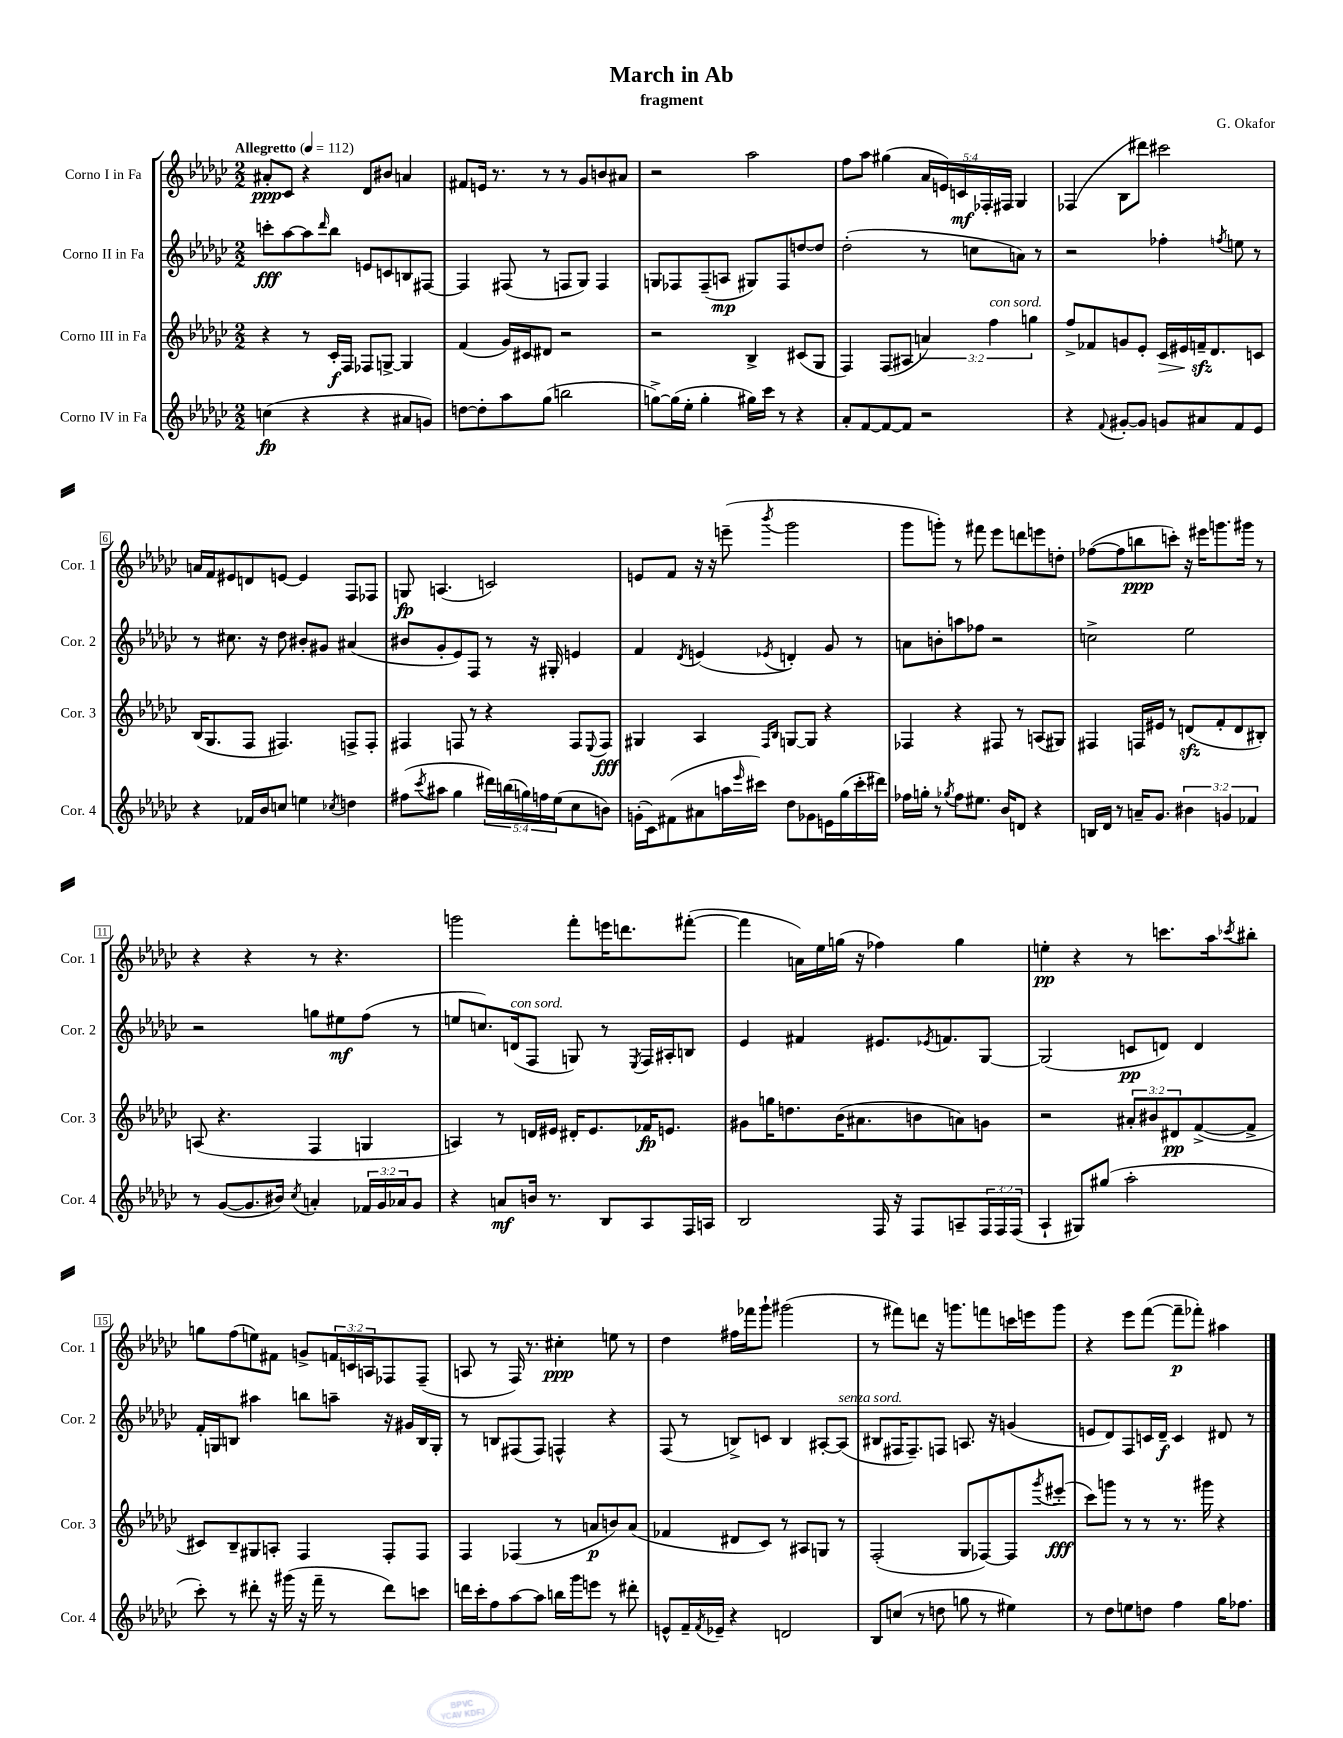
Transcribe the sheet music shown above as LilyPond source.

\header { title = "March in Ab" composer = "G. Okafor" subtitle = "fragment" }
<<
\new StaffGroup <<
\new Staff = "s0" \with { instrumentName = "Corno I in Fa" shortInstrumentName = "Cor. 1" } {
    \clef treble \key ges \major \numericTimeSignature \time 2/2 \override Staff.TupletNumber.text = #tuplet-number::calc-fraction-text \tempo "Allegretto" 4 = 112
    ais'8-.\ppp ces'8 r4 des'8 bis'8 a'4 |
    fis'8 e'16 r8. r8 r8 ges'8 b'8 ais'8 |
    r2 aes''2 |
    f''8 aes''8 gis''4( \tuplet 5/4 { aes'16 e'16) c'16\mf fes16-. fis16 } ges4 |
    fes4( bes8 dis'''8) cis'''2 |
    a'16 f'16 eis'8 d'8 e'8~ e'4 f8 fes8 |
    g8\fp a4.( c'2) |
    e'8 f'8 r16 r16 e'''8--( \acciaccatura { bes'''8 } ges'''2 |
    ges'''8 g'''8-.) r8 fis'''8 ees'''8 d'''8 e'''8 d''8-. |
    fes''8~( fes''8 b''8\ppp c'''8-.) r16 eis'''16 g'''8. gis'''16 r8 |
    r4 r4 r8 r4. |
    g'''2 f'''8-. e'''16 d'''8. fis'''8~-.( |
    fis'''4 a'16) ees''16 g''16( r16 fes''4) g''4 |
    e''4-.\pp r4 r8 c'''8. aes''16 \acciaccatura { ces'''8 } bis''8-. |
    g''8 f''8( e''8) fis'8 g'8-> \tuplet 3/2 { f'16 c'16 a16 } fes8 fes8--( |
    a8 r8 f16) r8. cis''4-.\ppp e''8 r8 |
    des''4 fis''16 fes'''16 ges'''8-! gis'''2( |
    r8 fis'''8) d'''8 r16 g'''8. f'''8 c'''16 e'''16 g'''8 |
    r4 ees'''8 f'''8~( f'''8--\p fes'''8-.) ais''4 \bar "|." |
}
\new Staff = "s1" \with { instrumentName = "Corno II in Fa" shortInstrumentName = "Cor. 2" } {
    \clef treble \key ges \major \numericTimeSignature \time 2/2
    c'''8-.\fff aes''8~ aes''8 \grace { des'''16 } bes''8 e'8 c'8 b8 fis8~ |
    fis4 fis8( r8 f8 ges8) f4 |
    g8 fes8 fes8--( a8\mp gis8) fes8 d''8~ d''8 |
    des''2-.( r8 c''8 a'8) r8 |
    r2 fes''4-. \acciaccatura { f''8 } e''8 r8 |
    r8 cis''8. r16 des''8 bis'8-. gis'8 ais'4( |
    bis'8 ges'8-. ees'8) f8 r8 r16 gis16-. e'4 |
    f'4 \acciaccatura { des'8 } e'4( \acciaccatura { ees'8 } d'4-.) ges'8 r8 |
    a'8 b'8-. a''8 fes''8 r2 |
    c''2-> ees''2 |
    r2 g''8 eis''8\mf f''8( r8 |
    e''8 c''8.) d'16^\markup { \italic "con sord." }( f8 g8) r8 \acciaccatura { ees8 } f16 ais16-. b8 |
    ees'4 fis'4 eis'8. \acciaccatura { ees'8 } f'8. ges8~ |
    ges2( c'8\pp d'8) d'4 |
    f'16-. g16 b8 ais''4 b''8 a''8-- r16 gis'16 b16 g16-. |
    r8 b8 fis8( fis8) f4-^ r4 |
    f8( r8 b8->) c'8 b4 ais8~-. ais8^\markup { \italic "senza sord." }( |
    bis8 fis16 fis8.--) f8 a8. r16 g'4( |
    e'8 des'8) f8 c'16 des'16--\f c'4 dis'8 r8 \bar "|." |
}
\new Staff = "s2" \with { instrumentName = "Corno III in Fa" shortInstrumentName = "Cor. 3" } {
    \clef treble \key ges \major \numericTimeSignature \time 2/2 \override Staff.TupletNumber.text = #tuplet-number::calc-fraction-text
    r4 r8 ces'16-.\f f16 fes8 g8~-> g4 |
    f'4( ges'16) cis'16 dis'8 r2 |
    r2 bes4-> cis'8( ges8 |
    f4) f8( ais8 \tuplet 3/2 { a'4) f''4^\markup { \italic "con sord." } g''4 } |
    f''8-> fes'8 g'8 ees'8-. ces'16\> eis'16 f'16--\sfz\! des'8. c'8 |
    bes16( ges8. f8 fis4.) f8-> f8-. |
    fis4 f8 r8 r4 f8 \appoggiatura { ees8 } f8\fff |
    gis4 aes4 \grace { f16 bes16 } g8~ g8 r4 |
    fes4 r4 fis8 r8 a8( gis8) |
    fis4 f16 eis'16 r8 d'8\sfz( f'8-. d'8 bis8-.) |
    a8( r4. f4 g4 |
    a4) r8 d'16 eis'16 dis'16-. eis'8. fes'16\fp e'8. |
    gis'8 g''16 d''8. bes'16( ais'8. b'8 a'8) g'8 |
    r2 \tuplet 3/2 { ais'8-. bis'8 dis'8\pp } f'8~->( f'8-> |
    cis'8) bes8-- gis8 a8-. f4 f8-. f8 |
    f4 fes4( r8 a'8\p b'8) a'8( |
    fes'4 dis'8 ces'8) r8 ais8 g8 r8 |
    f2-.( ges8 fes8~) fes8 \acciaccatura { ges'''8 } eis'''8-.\fff( |
    ces'''8) g'''8 r8 r8 r8. gis'''16 r4 \bar "|." |
}
\new Staff = "s3" \with { instrumentName = "Corno IV in Fa" shortInstrumentName = "Cor. 4" } {
    \clef treble \key ges \major \numericTimeSignature \time 2/2 \override Staff.TupletNumber.text = #tuplet-number::calc-fraction-text
    c''4\fp( r4 r4 ais'8 g'8) |
    d''8~ d''8-. aes''8 ges''8( b''2 |
    g''8~->) g''16( ees''16-. g''4-. gis''16) ces'''16 r8 r4 |
    aes'8-. f'8~ f'8~ f'8 r2 |
    r4 \appoggiatura { f'8 } gis'8~-. gis'8 g'8 ais'8 f'8 ees'8 |
    r4 fes'16 bes'16 c''8 e''4 \acciaccatura { ces''8 } d''4 |
    fis''8( \acciaccatura { ces'''8 } ais''8 ges''4 \tuplet 5/4 { dis'''16) b''16( g''16) f''16 ees''16( } ces''8 b'8) |
    g'16-.( ces'16) fis'8( ais'8 a''16 \grace { ees'''16 } cis'''16) des''8 ges'8 e'16 ges''16( cis'''16-. dis'''16) |
    fes''16 g''16-. r8 \acciaccatura { ges''8 } fes''8 eis''8. bes'16 d'8 r4 |
    b16 des'16 r8 a'16-- ges'8. \tuplet 3/2 { bis'4 g'4 fes'4 } |
    r8 ges'8~( ges'8. bis'16) \acciaccatura { ces''8 } a'4-. \tuplet 3/2 { fes'16 ges'16 aes'16 } ges'8 |
    r4 a'8\mf b'16 r8. bes8 aes8 f16 a16 |
    bes2 f16 r16 f8 a8-- \tuplet 3/2 { f16 f16 f16( } |
    aes4-! gis8) gis''8( aes''2-. |
    ces'''8-.) r8 dis'''8-. r16 gis'''16( r16 f'''16-- r8 dis'''8) c'''8 |
    d'''16 ces'''16-. f''8 aes''8~ aes''8 b''16 ges'''16 e'''8 r8 dis'''8-. |
    e'8-^ f'16-- \acciaccatura { f'8 } ees'16-- r4 d'2 |
    bes8 c''8( r8 d''8 g''8 r8 eis''4) |
    r8 des''8 e''8 d''8 f''4 ges''16 fes''8. \bar "|." |
}
>>
>>
\layout { \context { \Score \override BarNumber.stencil = #(make-stencil-boxer 0.1 0.3 ly:text-interface::print) } }
